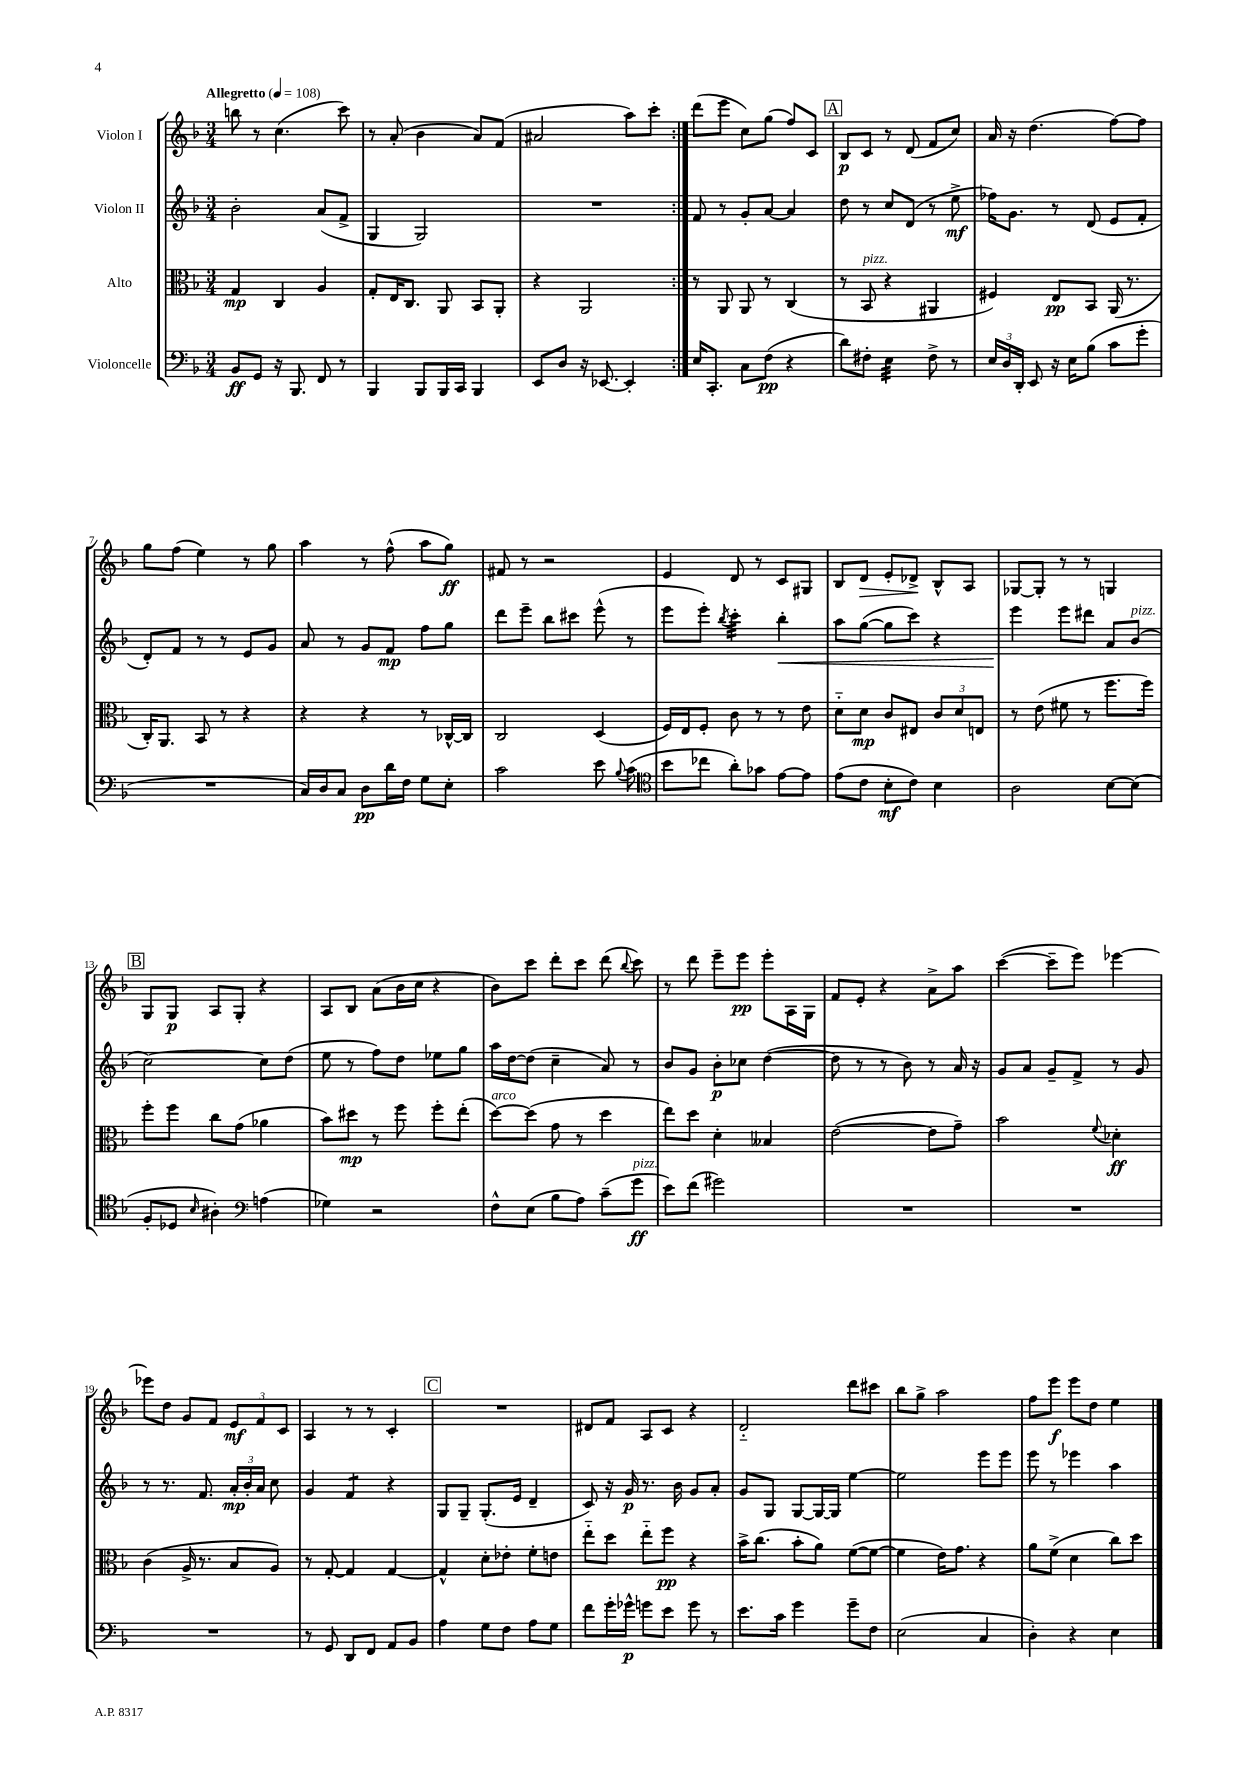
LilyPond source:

<<
\new StaffGroup <<
\new Staff = "s0" \with { instrumentName = "Violon I" } {
    \clef treble \key f \major \numericTimeSignature \time 3/4 \tempo "Allegretto" 4 = 108
    \autoBeamOff \repeat volta 2 { b''8 r8 c''4.( c'''8) |
    r8 a'8-.( bes'4 a'8[) f'8]( |
    ais'2 a''8[) c'''8]-. | }
    d'''8[( e'''8] c''8[) g''8]( f''8[) c'8] |
    \mark \markup { \box "A" } bes8[\p c'8] r8 d'8( f'8[ c''8]) |
    a'16 r16 d''4.( f''8[~) f''8] |
    g''8[ f''8]( e''4) r8 g''8 |
    a''4 r8 f''8-^( a''8[ g''8]\ff) |
    fis'8 r8 r2 |
    e'4 d'8 r8 c'8[ gis8] |
    bes8[ d'8]\> e'8[-. des'8]->\! bes8[-^ a8] |
    ges8[~ ges8]-. r8 r8 g4 |
    \mark \markup { \box "B" } g8[ g8]\p a8[ g8]-. r4 |
    a8[ bes8] a'8[( bes'16 c''16] r4 |
    bes'8[) c'''8] d'''8[-. c'''8] d'''8( \appoggiatura { bes''8 } c'''8) |
    r8 d'''8 e'''8[-- e'''8]\pp e'''8[-. a16 g16] |
    f'8[ e'8]-. r4 a'8[-> a''8] |
    c'''4~( c'''8[-- e'''8]) ees'''4~ |
    ees'''8[ d''8] g'8[ f'8] \tuplet 3/2 { e'8[\mf f'8 c'8] } |
    a4 r8 r8 c'4-. |
    \mark \markup { \box "C" } R2. |
    dis'8[ f'8] a8[ c'8] r4 |
    d'2-_ d'''8[ cis'''8] |
    bes''8[ g''8]-> a''2 |
    f''8[ e'''8]\f e'''8[ d''8] e''4 \bar "|." |
}
\new Staff = "s1" \with { instrumentName = "Violon II" } {
    \clef treble \key f \major \numericTimeSignature \time 3/4
    \autoBeamOff \repeat volta 2 { bes'2-. a'8[( f'8]-> |
    g4 g2) |
    R2. | }
    f'8 r8 g'8[-. a'8]~ a'4 |
    \mark \markup { \box "A" } d''8 r8 c''8[ d'8]( r8 e''8->\mf |
    fes''16[) g'8.] r8 d'8( e'8[ f'8]-. |
    d'8[-.) f'8] r8 r8 e'8[ g'8] |
    a'8 r8 g'8[ f'8]\mp f''8[ g''8] |
    d'''8[ e'''8]-- bes''8[ cis'''8] e'''8-^( r8 |
    e'''8[ e'''8]-.) \acciaccatura { bes''8 } c'''4:32-. bes''4-.\< |
    a''8[ g''8]~( g''8[ c'''8]) r4 |
    e'''4\! e'''8[ dis'''8] a'8[ bes'8]^\markup { \italic "pizz." }( |
    \mark \markup { \box "B" } c''2~) c''8[ d''8]( |
    e''8 r8 f''8[) d''8] ees''8[ g''8] |
    a''16[ d''16~ d''8]( c''4-- a'8) r8 |
    bes'8[ g'8] bes'8[-.\p ces''8] d''4~( |
    d''8 r8 r8 bes'8) r8 a'16 r16 |
    g'8[ a'8] g'8[-- f'8]-> r8 g'8 |
    r8 r8. f'8. \tuplet 3/2 { a'16[-.\mp bes'16-. a'16] } c''8 |
    g'4 f'4:8 r4 |
    \mark \markup { \box "C" } g8[ g8]-- g8.[-.( e'16] d'4-- |
    c'8) r16 g'16\p r8. bes'16 g'8[ a'8]-. |
    g'8[ g8] g8[~ g16~ g16] e''4~ |
    e''2 e'''8[ e'''8] |
    e'''8 r8 ees'''4 a''4 \bar "|." |
}
\new Staff = "s2" \with { instrumentName = "Alto" } {
    \clef alto \key f \major \numericTimeSignature \time 3/4
    \autoBeamOff \repeat volta 2 { g4\mp c4 a4 |
    g8[-. e16 c8.] a,8 bes,8[ a,8]-. |
    r4 a,2 | }
    r8 a,8 a,8 r8 c4( |
    \mark \markup { \box "A" } r8 bes,8^\markup { \italic "pizz." } r4 ais,4 |
    fis4) e8[\pp bes,8] a,16( r8. |
    c16[-.) a,8.] bes,8 r8 r4 |
    r4 r4 r8 ces16[~-^ ces16] |
    c2 d4( |
    f16[) e16 f8]-. c'8 r8 r8 e'8 |
    d'8[-_ d'8]\mp c'8[ eis8] \tuplet 3/2 { c'8[ d'8 e8] } |
    r8 e'8( fis'8 r8 f''8.[ f''16]) |
    \mark \markup { \box "B" } f''8[-. f''8] c''8[ g'8]( aes'4 |
    bes'8[) dis''8]\mp r8 f''8 f''8[-. e''8]-.( |
    d''8[~^\markup { \italic "arco" }) d''8]( g'8 r8 d''4 |
    e''8[) d''8] d'4-. beses4 |
    e'2~( e'8[ g'8]--) |
    bes'2 \appoggiatura { f'8 } des'4-.\ff |
    c'4( a16-> r8. bes8[ a8]) |
    r8 g8~-. g4 g4~ |
    \mark \markup { \box "C" } g4-^ d'8[-. ees'8]-. f'8[-. e'8] |
    e''8[-_ d''8] e''8[-_ f''8]\pp r4 |
    bes'16[-> c''8.]( bes'8[-. a'8]) f'8[~( f'8]~ |
    f'4 e'16[) g'8.] r4 |
    a'8[ f'8]->( d'4 c''8[) d''8] \bar "|." |
}
\new Staff = "s3" \with { instrumentName = "Violoncelle" } {
    \clef bass \key f \major \numericTimeSignature \time 3/4
    \autoBeamOff \repeat volta 2 { bes,8[\ff g,8] r16 bes,,8. f,8 r8 |
    bes,,4 bes,,8[ bes,,16 c,16] bes,,4 |
    e,8[ d8] r16 ees,8.~ ees,4-. | }
    e16[ c,8.]-. c8[ f8]\pp( r4 |
    \mark \markup { \box "A" } d'8[) fis8]-. e4:32 fis8-> r8 |
    \tuplet 3/2 { e16[ d16 d,16]-. } e,8 r16 e16[ bes8]( c'8[ g'8]-. |
    R2. |
    c16[) d16 c8] d8[\pp d'16 f16] g8[ e8]-. |
    c'2 e'8 \appoggiatura { bes8 } c'8( |
    \clef tenor bes'8[ ces''8] a'8[-.) ges'8] e'8[~ e'8] |
    e'8[( c'8] bes8[-.\mf c'8]) bes4 |
    a2 bes8[~ bes8]( |
    \mark \markup { \box "B" } f8[-. des8] \grace { bes16 } ais4-.) \clef bass a4( |
    ges4) r2 |
    f8[-^ e8]( bes8[ a8]) c'8[--( g'8]\ff^\markup { \italic "pizz." } |
    e'8[) f'8]( gis'2) |
    R2. |
    R2. |
    R2. |
    r8 g,8 d,8[ f,8] a,8[ bes,8] |
    \mark \markup { \box "C" } a4 g8[ f8] a8[ g8] |
    f'8[ g'16-. ges'16]-^\p g'8[ e'8] g'8 r8 |
    e'8.[ c'16] g'4 g'8[-- f8] |
    e2( c4 |
    d4-.) r4 e4 \bar "|." |
}
>>
>>
